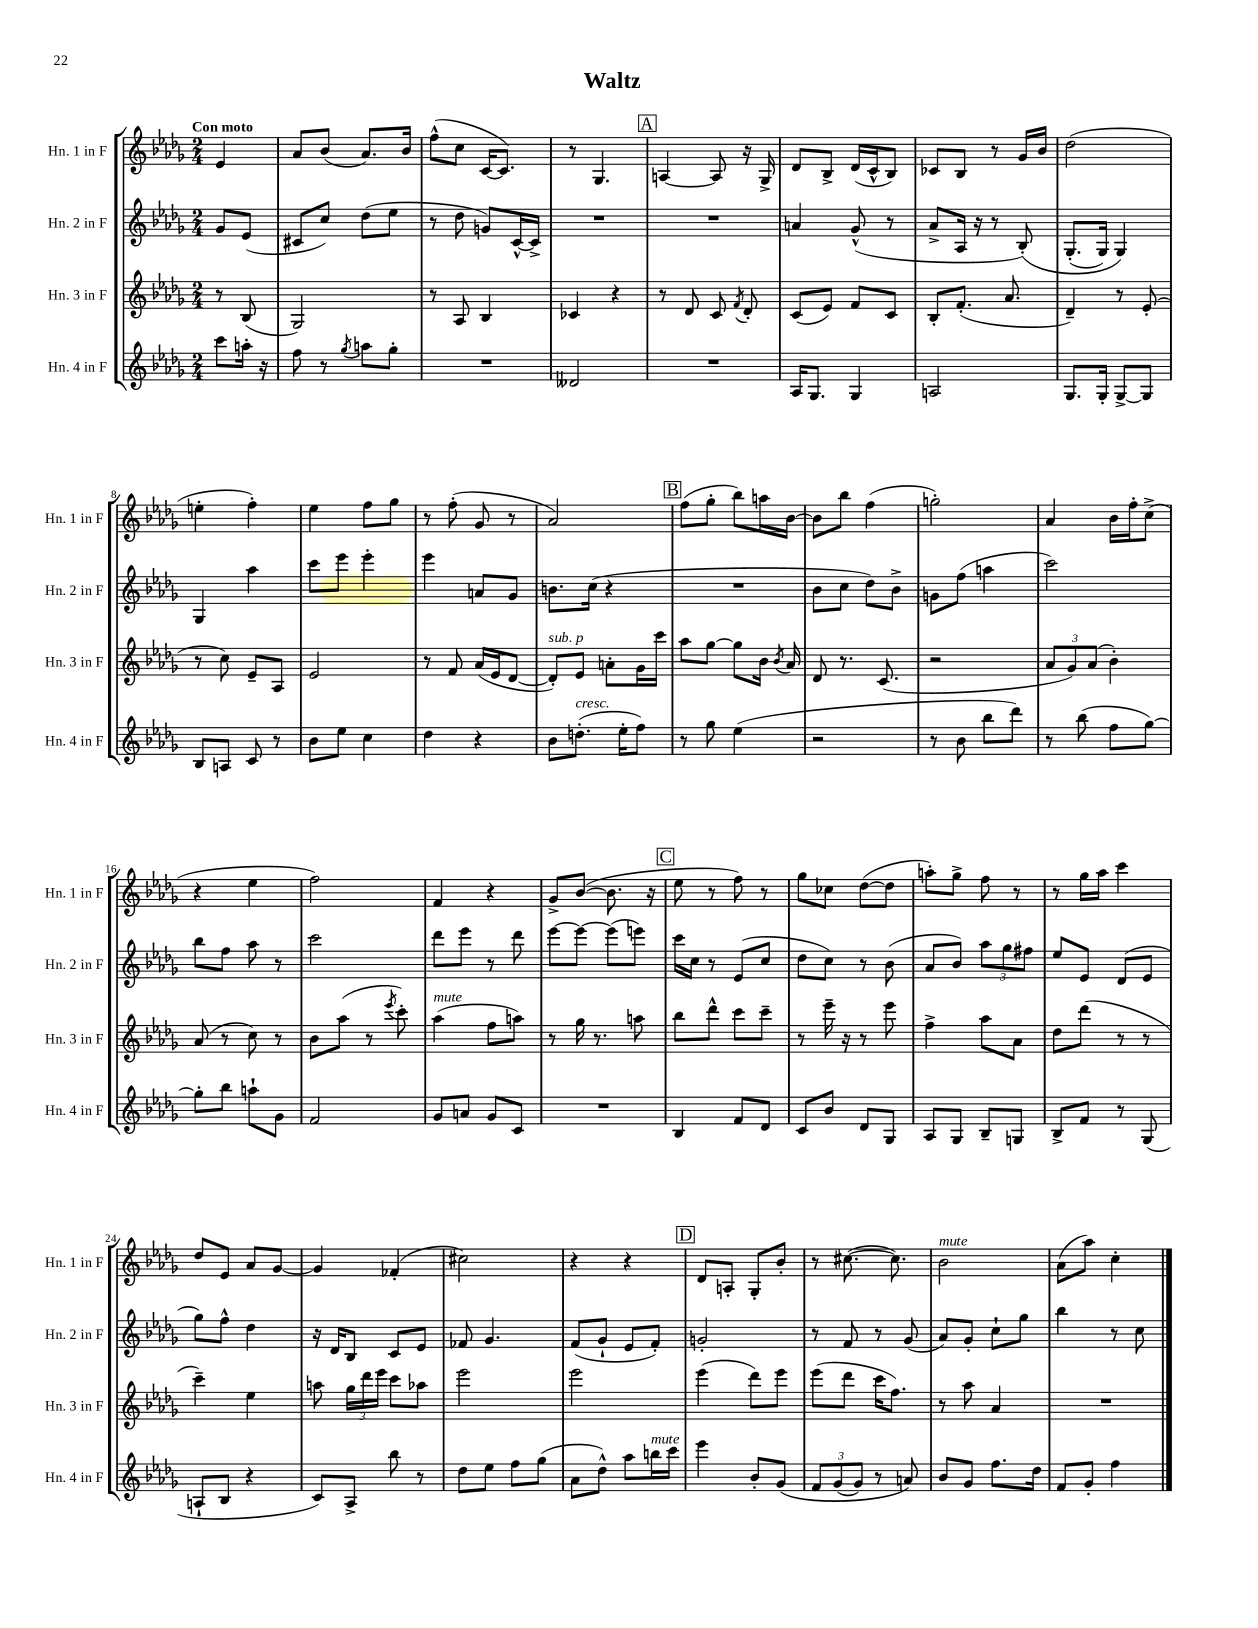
\header { title = "Waltz" }
<<
\new StaffGroup <<
\new Staff = "s0" \with { instrumentName = "Hn. 1 in F" shortInstrumentName = "Hn. 1 in F" } {
    \clef treble \key des \major \numericTimeSignature \time 2/4 \partial 4 \tempo "Con moto"
    \autoBeamOff ees'4 |
    aes'8[ bes'8]( aes'8.[) bes'16] |
    f''8[-^( c''8] c'16[~ c'8.]) |
    r8 ges4. |
    \mark \markup { \box "A" } a4~ a8 r16 ges16-> |
    des'8[ bes8]-> des'16[( c'16-^ bes8]) |
    ces'8[ bes8] r8 ges'16[ bes'16] |
    des''2( |
    e''4-. f''4-.) |
    ees''4 f''8[ ges''8] |
    r8 f''8-.( ges'8 r8 |
    aes'2) |
    \mark \markup { \box "B" } f''8[( ges''8]-. bes''8[) a''16 bes'16]~ |
    bes'8[ bes''8] f''4( |
    g''2-.) |
    aes'4 bes'16[ f''16-. c''8]->( |
    r4 ees''4 |
    f''2) |
    f'4 r4 |
    ges'8[-> bes'8]~( bes'8. r16 |
    \mark \markup { \box "C" } ees''8 r8 f''8) r8 |
    ges''8[ ces''8] des''8[~( des''8] |
    a''8[-.) ges''8]-> f''8 r8 |
    r8 ges''16[ aes''16] c'''4 |
    des''8[ ees'8] aes'8[ ges'8]~ |
    ges'4 fes'4-.( |
    cis''2) |
    r4 r4 |
    \mark \markup { \box "D" } des'8[ a8]-. ges8[-. bes'8]-. |
    r8 cis''8.~( cis''8.) |
    bes'2^\markup { \italic "mute" } |
    aes'8[( aes''8]) c''4-. \bar "|." |
}
\new Staff = "s1" \with { instrumentName = "Hn. 2 in F" shortInstrumentName = "Hn. 2 in F" } {
    \clef treble \key des \major \numericTimeSignature \time 2/4 \partial 4
    \autoBeamOff ges'8[ ees'8]( |
    cis'8[ c''8]) des''8[( ees''8] |
    r8 des''8 g'8[) c'16~-^ c'16]-> |
    R2 |
    \mark \markup { \box "A" } R2 |
    a'4 ges'8-^( r8 |
    aes'8[-> aes16] r16 r8 bes8-.)\( |
    ges8.[-.( ges16]) ges4\) |
    ges4 aes''4 |
    c'''8[ ees'''8] ees'''4-. |
    ees'''4 a'8[ ges'8] |
    b'8.[ c''16]( r4 |
    \mark \markup { \box "B" } R2 |
    bes'8[ c''8] des''8[) bes'8]-> |
    g'8[ f''8]( a''4 |
    c'''2) |
    bes''8[ f''8] aes''8 r8 |
    c'''2 |
    des'''8[ ees'''8] r8 des'''8 |
    ees'''8[~ ees'''8]~ ees'''8[( e'''8]) |
    \mark \markup { \box "C" } c'''16[ c''16] r8 ees'8[( c''8] |
    des''8[ c''8]) r8 bes'8( |
    aes'8[ bes'8]) \tuplet 3/2 { aes''8[ ges''8 fis''8] } |
    ees''8[ ees'8] des'8[( ees'8] |
    ges''8[) f''8]-^ des''4 |
    r16 des'16[ bes8] c'8[ ees'8] |
    fes'8 ges'4. |
    f'8[( ges'8]-! ees'8[ f'8]-.) |
    \mark \markup { \box "D" } g'2-. |
    r8 f'8 r8 ges'8( |
    aes'8[) ges'8]-. c''8[-! ges''8] |
    bes''4 r8 c''8 \bar "|." |
}
\new Staff = "s2" \with { instrumentName = "Hn. 3 in F" shortInstrumentName = "Hn. 3 in F" } {
    \clef treble \key des \major \numericTimeSignature \time 2/4 \partial 4
    \autoBeamOff r8 bes8( |
    ges2) |
    r8 aes8 bes4 |
    ces'4 r4 |
    \mark \markup { \box "A" } r8 des'8 c'8 \acciaccatura { f'8 } des'8-. |
    c'8[( ees'8]) f'8[ c'8] |
    bes8[-. f'8.]-.( aes'8. |
    des'4--) r8 ees'8-.( |
    r8 c''8) ees'8[-- aes8] |
    ees'2 |
    r8 f'8 aes'16[( ees'16 des'8]~ |
    des'8[-.^\markup { \italic "sub. p" }) ees'8] a'8[-. ges'16 c'''16] |
    \mark \markup { \box "B" } aes''8[ ges''8]~ ges''8[ bes'16] \acciaccatura { bes'8 } aes'16 |
    des'8 r8. c'8.( |
    r2 |
    \tuplet 3/2 { aes'8[ ges'8) aes'8]( } bes'4-.) |
    aes'8( r8 c''8) r8 |
    bes'8[ aes''8]( r8 \acciaccatura { ees'''8 } c'''8-.) |
    aes''4^\markup { \italic "mute" }( f''8[ a''8]) |
    r8 ges''16 r8. a''8 |
    \mark \markup { \box "C" } bes''8[ des'''8]-^ c'''8[ c'''8]-- |
    r8 ees'''16-- r16 r8 ees'''8 |
    f''4-> aes''8[ aes'8] |
    des''8[ des'''8]( r8 r8 |
    c'''4--) ees''4 |
    a''8 \tuplet 3/2 { ges''16[ des'''16 ees'''16] } c'''8[ aes''8] |
    ees'''2 |
    ees'''2 |
    \mark \markup { \box "D" } ees'''4( des'''8[) ees'''8] |
    ees'''8[( des'''8] c'''16[ f''8.]) |
    r8 aes''8 aes'4 |
    R2 \bar "|." |
}
\new Staff = "s3" \with { instrumentName = "Hn. 4 in F" shortInstrumentName = "Hn. 4 in F" } {
    \clef treble \key des \major \numericTimeSignature \time 2/4 \partial 4
    \autoBeamOff c'''8[ a''16]-. r16 |
    f''8 r8 \acciaccatura { ges''8 } a''8[ ges''8]-. |
    R2 |
    deses'2 |
    \mark \markup { \box "A" } R2 |
    aes16[ ges8.] ges4 |
    a2 |
    ges8.[ ges16]-. ges8[~-> ges8] |
    bes8[ a8] c'8 r8 |
    bes'8[ ees''8] c''4 |
    des''4 r4 |
    bes'8[ d''8.]-.^\markup { \italic "cresc." }( ees''16[-. f''8]) |
    \mark \markup { \box "B" } r8 ges''8 ees''4( |
    r2 |
    r8 bes'8 bes''8[ des'''8]) |
    r8 bes''8( f''8[ ges''8]~) |
    ges''8[-. bes''8] a''8[-! ges'8] |
    f'2 |
    ges'8[ a'8] ges'8[ c'8] |
    R2 |
    \mark \markup { \box "C" } bes4 f'8[ des'8] |
    c'8[ bes'8] des'8[ ges8] |
    aes8[ ges8] bes8[-- g8] |
    bes8[-> f'8] r8 ges8( |
    a8[-! bes8] r4 |
    c'8[) aes8]-> bes''8 r8 |
    des''8[ ees''8] f''8[ ges''8]( |
    aes'8[ des''8]-^) aes''8[ b''16^\markup { \italic "mute" } c'''16] |
    \mark \markup { \box "D" } ees'''4 bes'8[-. ges'8]\( |
    \tuplet 3/2 { f'8[ ges'8( ges'8]) } r8 a'8\) |
    bes'8[ ges'8] f''8.[ des''16] |
    f'8[ ges'8]-. f''4 \bar "|." |
}
>>
>>
